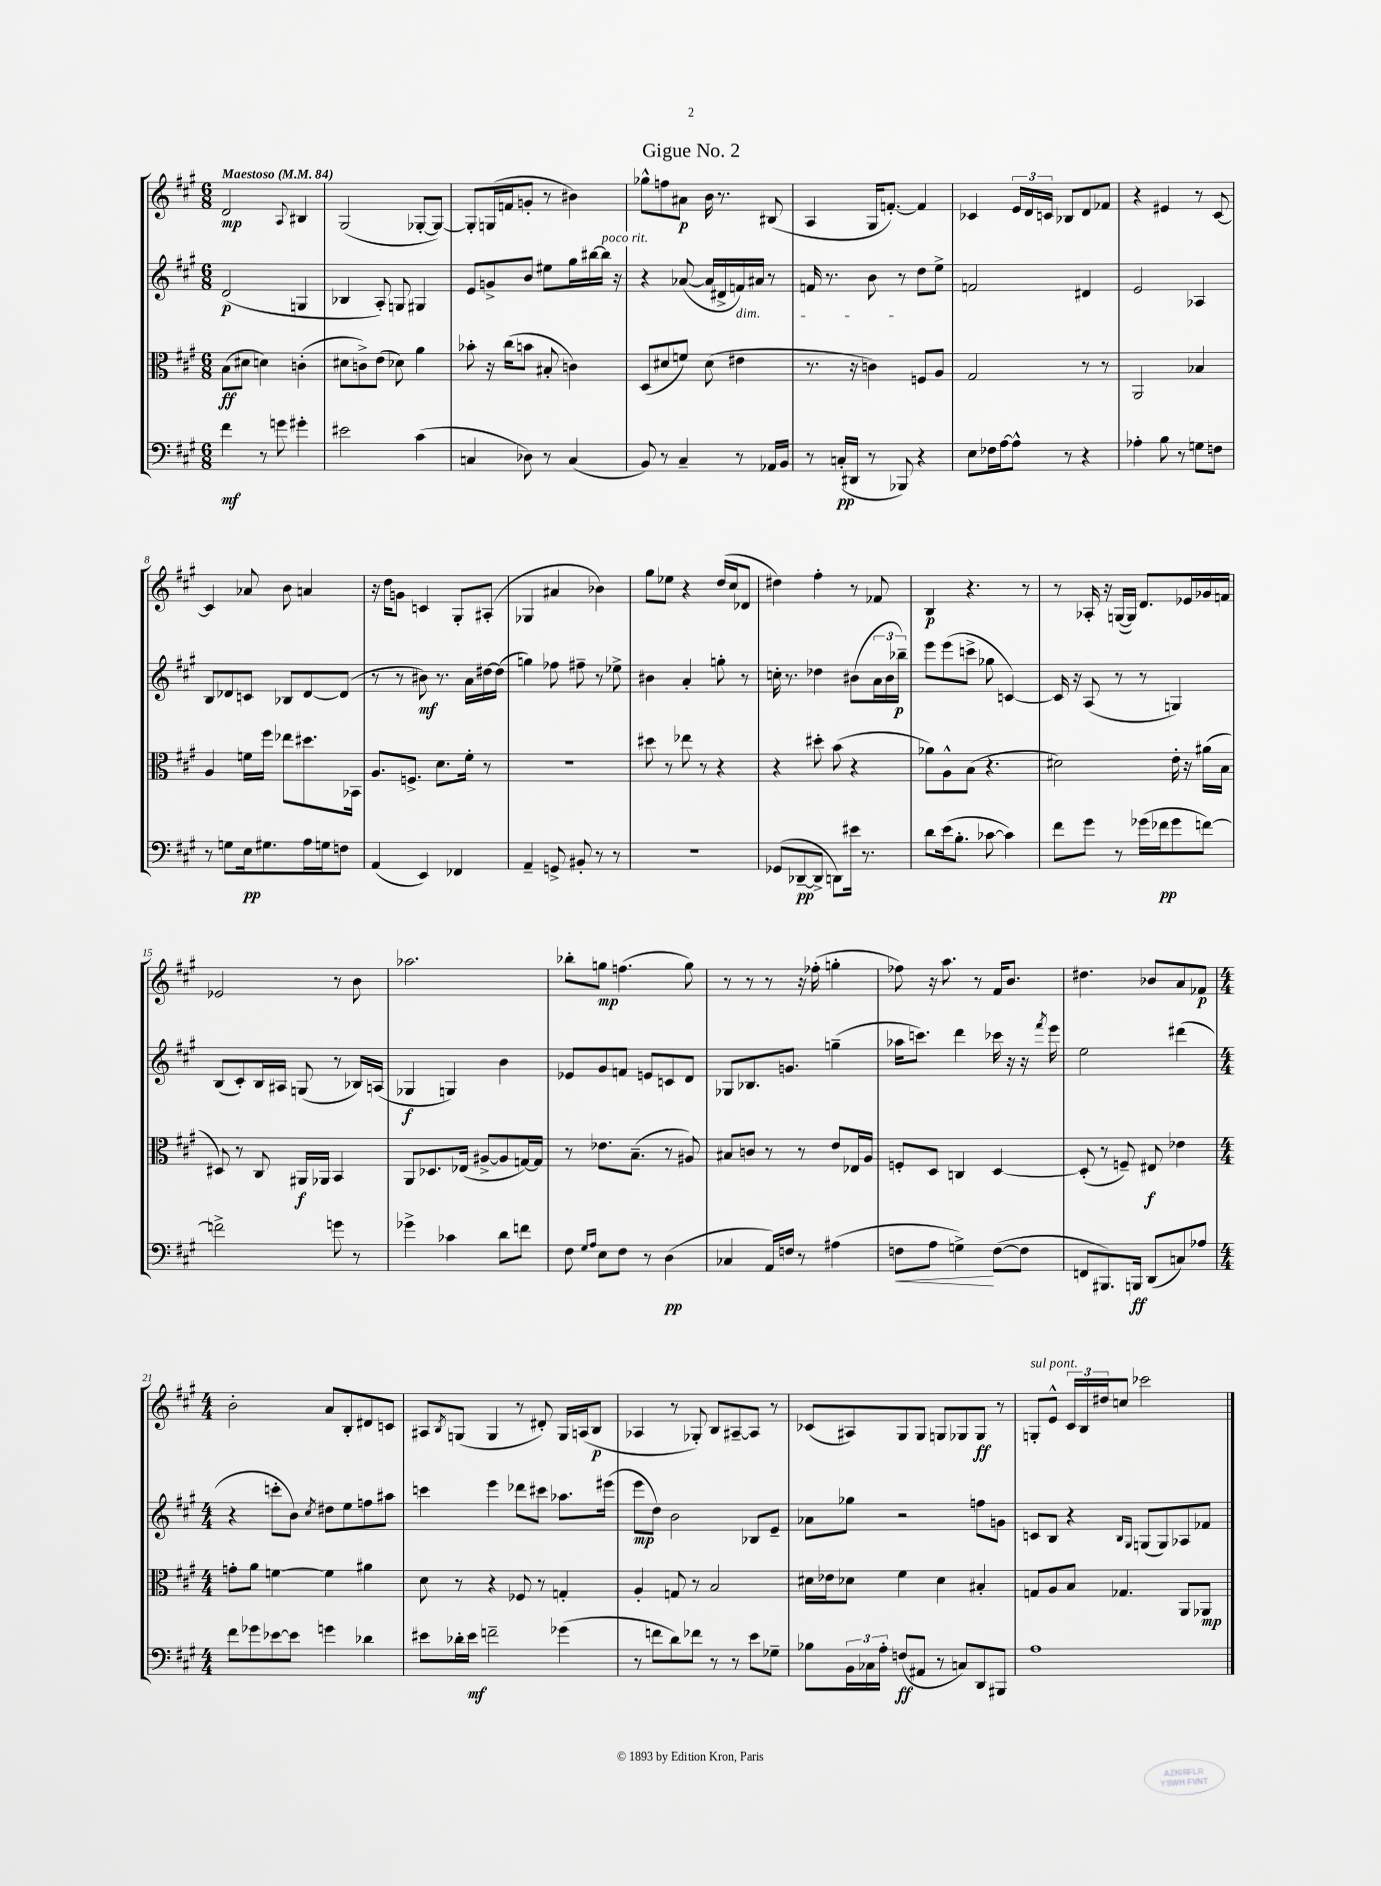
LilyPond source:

\header { title = "Gigue No. 2" }
<<
\new StaffGroup <<
\new Staff = "s0" {
    \clef treble \key a \major \numericTimeSignature \time 6/8 \tempo "Maestoso" 4 = 84
    d'2\mp \appoggiatura { a8 } bis4 |
    gis2( ges8~-. ges8~) |
    ges8-. g16( f'16 g'8-. r8 bis'4) |
    ges''8-^ f''8 ais'8\p b'16 r8. bis8( |
    a4 gis16 f'8.~-.) f'4 |
    ces'4 \tuplet 3/2 { e'16 d'16 c'16 } bes8 d'8 fes'8 |
    r4 eis'4 r8 cis'8~ |
    cis'4 aes'8 b'8 a'4 |
    r16 d''16 g'8 c'4 gis8-. ais8-.( |
    ges4 ais'4 bes'4) |
    gis''8 ees''8 r4 d''16( cis''16 des'8 |
    dis''4) fis''4-. r8 fes'8 |
    b4\p r4. r8 |
    r8 aes16-. r16 g16~( g16) d'8. ees'16 ges'16 f'16 |
    ees'2 r8 b'8 |
    aes''2. |
    bes''8-. g''8\mp f''4.( g''8) |
    r8 r8 r8 r16 fes''16-.( g''4-. |
    fes''8) r16 a''8. r8 fis'16 b'8. |
    dis''4. bes'8 a'8 fes'8\p |
    \numericTimeSignature \time 4/4 b'2-. a'8 b8-. dis'8 c'8 |
    ais8 \acciaccatura { b8 } g8( g4 r8 dis'8-.) g16 a16( b8\p |
    aes4 r8 ges8-.) b8 ais8~-- ais8 r8 |
    ces'8( ais8) gis8 gis8 g8 ges8 ges8\ff r8 |
    g8-.^\markup { \italic "sul pont." } e'8-^ \tuplet 3/2 { cis'16 b16 dis''16 } c''8 ces'''2 \bar "|." |
}
\new Staff = "s1" {
    \clef treble \key a \major \numericTimeSignature \time 6/8
    d'2\p( g4 |
    bes4 a8-.) g8 gis4 |
    e'8 g'8-> b'8 eis''8 gis''16 bis''16~ bis''16^\markup { \italic "poco rit." } r16 |
    r4 aes'8~( aes'16 dis'16-> f'16\dim) ais'16 r8 |
    f'16 r8. b'8 r8 d''8\! e''8-> |
    f'2 dis'4 |
    e'2 aes4 |
    b8 des'8 c'8 bes8 des'8~ des'8( |
    r8 r8 bis'8\mf) r8. a'16 dis''16~ dis''16( |
    g''4) fes''8 fis''8-- r8 ees''8-> |
    bis'4 a'4-. g''8-. r8 |
    c''16-. r8. des''4 bis'8( \tuplet 3/2 { a'16 bis'16 bes''16--\p) } |
    e'''8 e'''8( c'''8-> ges''8 c'4~) |
    c'16 r16 a8( r8 r8 g4) |
    b8( cis'8-.) b16 ais16 g8( r8 bes16) a16( |
    ges4\f g4) b'4 |
    ees'8 gis'8 f'8 e'8 c'8 d'8 |
    ges8 bes8. g'8. g''4--( |
    aes''16 c'''8.) d'''4 ces'''16 r16 r16 \acciaccatura { fis'''8 } e'''16 |
    e''2 dis'''4( |
    \numericTimeSignature \time 4/4 r4 c'''8-. b'8) \acciaccatura { cis''8 } dis''8 e''8 f''8 ais''8 |
    c'''4 e'''4 des'''8 cis'''8 aes''8. eis'''16( |
    e'''8\mp d''8) b'2 bes8 e'8-- |
    aes'8 ges''8 r2 f''8 g'8 |
    c'8 b8 r4 \grace { b16 gis16 } g8( g8) aes8 fes'8 \bar "|." |
}
\new Staff = "s2" {
    \clef alto \key a \major \numericTimeSignature \time 6/8
    b8\ff( dis'8 d'4) c'4-.( |
    dis'8 c'8->) e'8( des'8) a'4 |
    bes'8-. r16 cis''16( b'8 bis8-. c'4) |
    d8( dis'8 f'8) dis'8( eis'4 |
    r8. r16 c'4) f8 a8 |
    gis2 r8 r8 |
    a,2 bes4 |
    a4 f'16 fis''16 ees''8 dis''8. bes,16 |
    a8. f8.-> d'8. fis'16-. r8 |
    R2. |
    dis''8 r8 ees''8 r8 r4 |
    r4 dis''8-. b'8( r4 |
    aes'8) a8-^ b8( r4. |
    dis'2) e'16-. r16 ais'16( b16 |
    dis8) r8 cis8 ais,16\f aes,16 b,4 |
    a,8 des8. ees16( ais8~-> ais8 g16~) g16 |
    r8 ees'8. b8.--( r8 ais8) |
    bis8 c'8 r8 r8 e'8 ees16 a16 |
    f8-. d8 c4 d4~ |
    d8-.( r8 f8--) eis8\f ees'4 |
    \numericTimeSignature \time 4/4 g'8-. a'8 f'4~ f'4 ais'4 |
    d'8 r8 r4 fes8 r8 g4-. |
    a4-. g8 r8 b2 |
    dis'16 ees'16 des'8 fis'4 des'4 bis4-. |
    g8 a8 b8 ges4. a,8 aes,8\mp \bar "|." |
}
\new Staff = "s3" {
    \clef bass \key a \major \numericTimeSignature \time 6/8
    fis'4\mf r8 g'8 gis'4-. |
    eis'2 cis'4( |
    c4 des8) r8 c4( |
    b,8) r8 cis4-- r8 aes,16 b,16 |
    r8 c16-.\pp( dis,16 r8 bes,,8) r4 |
    e8 fes16 a16~ a8-^ r8 r4 |
    aes4-. b8 r8 g8 f8 |
    r8 g8 e16\pp gis8. a16 g16 f8 |
    a,4( e,4) fes,4 |
    a,4-- g,8-> bis,8-. r8 r8 |
    R2. |
    ges,8( des,8~--\pp des,8-> d,8) eis'16 r8. |
    d'8 e'16( b8.-. ces'8~ ces'4) |
    fis'8 gis'8 r8 ges'16( fes'16\pp ges'8 f'8~) |
    f'2-> g'8 r8 |
    ges'4-> ces'4 d'8 f'8 |
    fis8 \grace { gis16 a16 } e8 fis8 r8 d4\pp( |
    ces4 a,16) f16 r8 ais4( |
    f8\< a8 g4->\!) f8~( f8 |
    f,8 bis,,8.) b,,16\ff d,8( c8) aes8 |
    \numericTimeSignature \time 4/4 fis'8 ges'8 ees'8~ ees'8 g'4 des'4 |
    eis'8 des'16-. eis'16\mf f'2-- ges'4( |
    r8 f'8 d'8) fes'8 r8 r8 e'8 ges8-- |
    bes8 \tuplet 3/2 { b,16 ces16 a16-. } f8\ff( ais,8 r8 c8) d,8 bis,,8 |
    a1 \bar "|." |
}
>>
>>
